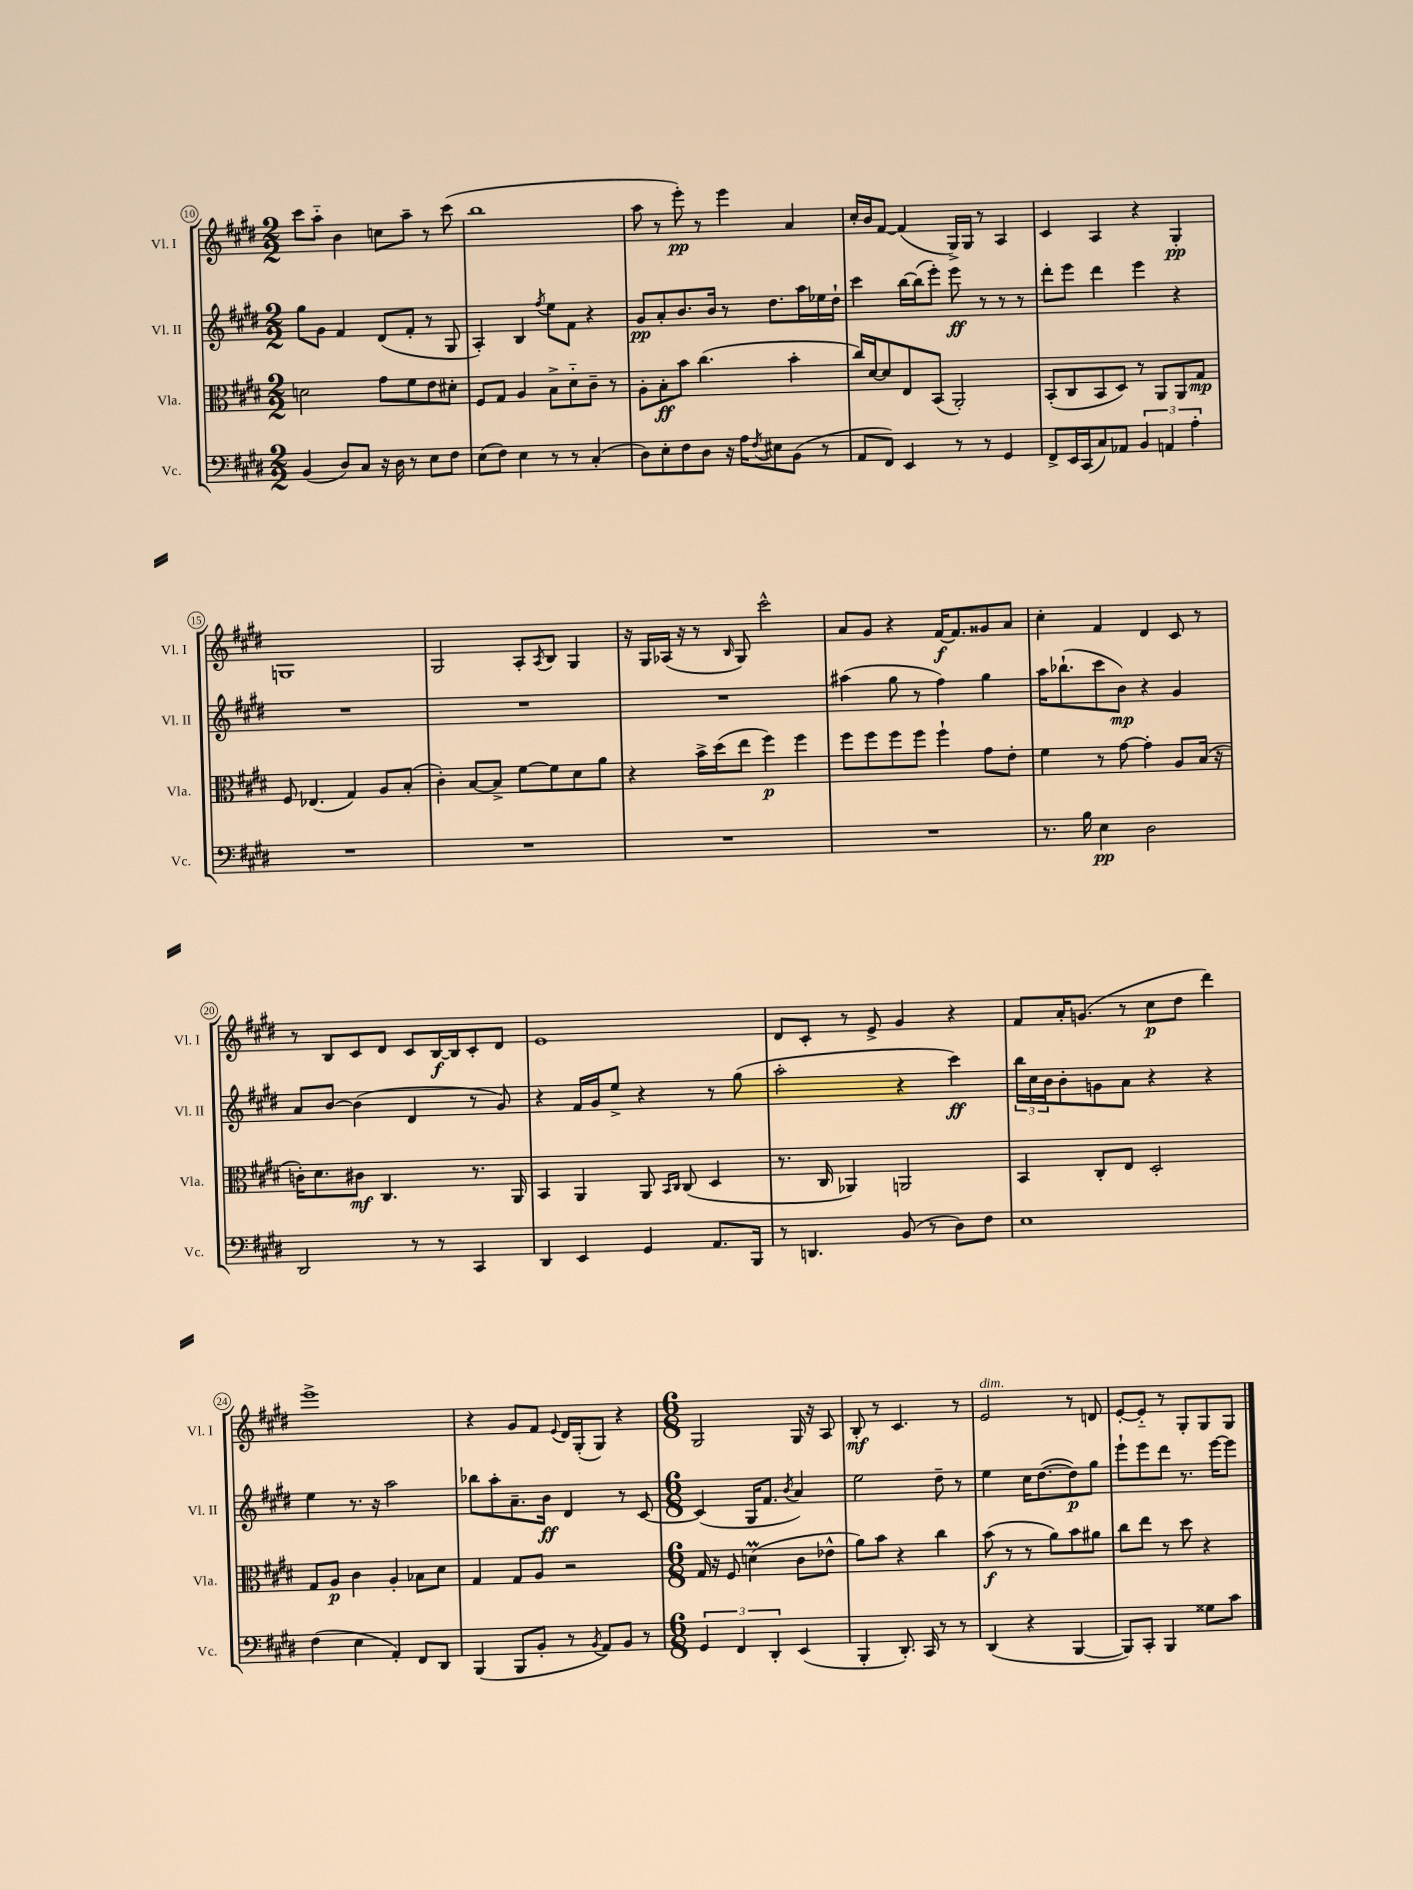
<<
\new StaffGroup <<
\new Staff = "s0" \with { instrumentName = "Vl. I" shortInstrumentName = "Vl. I" } {
    \clef treble \key e \major \numericTimeSignature \time 2/2
    cis'''8 a''8-_ b'4 c''8 a''8-- r8 cis'''8( |
    b''1 |
    a''8 r8 e'''8-.\pp) r8 e'''4 a'4 |
    cis''16-. b'16 fis'8~ fis'4( gis16->) gis16 r8 a4 |
    cis'4 a4 r4 gis4-.\pp |
    g1 |
    gis2 a8-. \acciaccatura { a8 } b8 gis4 |
    r16 gis16 aes16( r16 r8 \grace { b16 } gis8) cis'''2-^ |
    a'8 gis'8 r4 fis'16~\f fis'8. gisis'8 a'8 |
    cis''4-. fis'4 dis'4 cis'8 r8 |
    r8 b8 cis'8 dis'8 cis'8 b16~\f b16 cis'8-. dis'8 |
    e'1 |
    dis'8 cis'8-. r8 e'8-> gis'4 r4 |
    fis'8 a'16-. g'8.( r8 cis''8\p dis''8 dis'''4) |
    e'''1-> |
    r4 gis'8 fis'8 \appoggiatura { e'8 } dis'16 gis16-.( gis8) r4 |
    \numericTimeSignature \time 6/8 gis2 gis16 r16 a8 |
    b8-.\mf r8 cis'4. r8 |
    e'2^\markup { \italic "dim." } r8 d'8 |
    e'8~-. e'8-_ r8 gis8-. gis8 gis8 \bar "|." |
}
\new Staff = "s1" \with { instrumentName = "Vl. II" shortInstrumentName = "Vl. II" } {
    \clef treble \key e \major \numericTimeSignature \time 2/2
    gis''8 gis'8 fis'4 dis'8( fis'8-. r8 gis8 |
    a4-.) b4 \acciaccatura { fis''8 } e''8 fis'8 r4 |
    gis'8\pp a'8-. b'8. b'16 r8 dis''8. a''16 ees''16 dis''16-! |
    cis'''4 b''16~ b''16( e'''8-.) e'''8\ff r8 r8 r8 |
    dis'''8-. e'''8 dis'''4 e'''4 r4 |
    R1 |
    R1 |
    R1 |
    ais''4( gis''8 r8 fis''4) gis''4 |
    a''16 bes''8.-!( cis'''8 b'8\mp) r4 gis'4 |
    a'8 b'8~ b'4( dis'4 r8 gis'8) |
    r4 fis'16 gis'16 e''8-> r4 r8 gis''8( |
    a''2-. r4 cis'''4\ff) |
    \tuplet 3/2 { b''16 cis''16 b'16 } b'8-. g'8 a'8 r4 r4 |
    e''4 r8. r16 a''2 |
    bes''8 a''8-. a'8.-- b'16\ff dis'4 r8 cis'8~ |
    \numericTimeSignature \time 6/8 cis'4( gis16 fis'8. \acciaccatura { b'8 } a'4) |
    e''2 dis''8-- r8 |
    e''4 cis''16 dis''8.~( dis''8\p) gis''8 |
    e'''8-! e'''8 dis'''8 r8. e'''16~ e'''8 \bar "|." |
}
\new Staff = "s2" \with { instrumentName = "Vla." shortInstrumentName = "Vla." } {
    \clef alto \key e \major \numericTimeSignature \time 2/2
    d'2 gis'8 fis'8 e'8 dis'8-. |
    fis8 gis8 a4 b8-> dis'8-_ cis'8-- r8 |
    a8-. b8-.\ff b'8 cis''4.( b'4-. |
    cis''16) dis'16~ dis'8 e8 b,8( a,2-.) |
    b,8-.( cis8 b,8 dis8) r8 a,8 a,8 gis8\mp |
    fis8 ees4.( gis4) a8 b8-.( |
    cis'4-.) b8~ b8-> fis'8~ fis'8 dis'8 a'8 |
    r4 b'16-> dis''16( e''8 fis''4\p) fis''4 |
    fis''8 fis''8 fis''8 fis''8 fis''4-! gis'8 e'8-. |
    fis'4 r8 gis'8~ gis'4-. a8 b16( r16 |
    c'16-.) dis'8. cis'8\mf cis4. r8. a,16 |
    b,4 a,4 a,8 \grace { b,16 cis16 } cis8( dis4 |
    r8. cis16 aes,4) a,2 |
    b,4 cis8-. e8 dis2-. |
    gis8 a8\p cis'4 a4-. bes8 dis'8 |
    gis4 gis8 a8 r2 |
    \numericTimeSignature \time 6/8 gis16 r16 fis8 d'4\prall( cis'8 ees'8-^ |
    a'8) b'8 r4 cis''4 |
    b'8\f( r8 r8 a'8) b'8 ais'8 |
    cis''8 e''8 r8 dis''8 r4 \bar "|." |
}
\new Staff = "s3" \with { instrumentName = "Vc." shortInstrumentName = "Vc." } {
    \clef bass \key e \major \numericTimeSignature \time 2/2
    b,4( dis8) cis8 r16 dis16 r8 e8 fis8 |
    e8( fis8) e4 r8 r8 cis4-.( |
    dis8) e8-. fis8 dis8 r16 a16 \acciaccatura { fis8 } eis8 b,8( r8 |
    a,8 fis,8) e,4 r8 r8 gis,4 |
    fis,8-> e,16 cis,16( cis8) aes,8 \tuplet 3/2 { b,4 a,4 a4-. } |
    R1 |
    R1 |
    R1 |
    R1 |
    r8. b16 e4\pp dis2 |
    dis,2 r8 r8 cis,4 |
    dis,4 e,4 gis,4 a,8. b,,16 |
    r8 d,4. b,8( r8 dis8) fis8 |
    e1 |
    fis4( e4 a,4-.) fis,8 dis,8 |
    b,,4( b,,8 b,8-. r8 \acciaccatura { b,8 } a,8) b,8 r8 |
    \numericTimeSignature \time 6/8 \tuplet 3/2 { gis,4 fis,4 dis,4-. } e,4( |
    b,,4-. dis,8.-.) cis,16 r8 r8 |
    dis,4( r4 b,,4~ |
    b,,8) cis,8-. b,,4 gisis8 cis'8 \bar "|." |
}
>>
>>
\layout { \context { \Score currentBarNumber = #10 \override BarNumber.stencil = #(make-stencil-circler 0.1 0.3 ly:text-interface::print) } }
